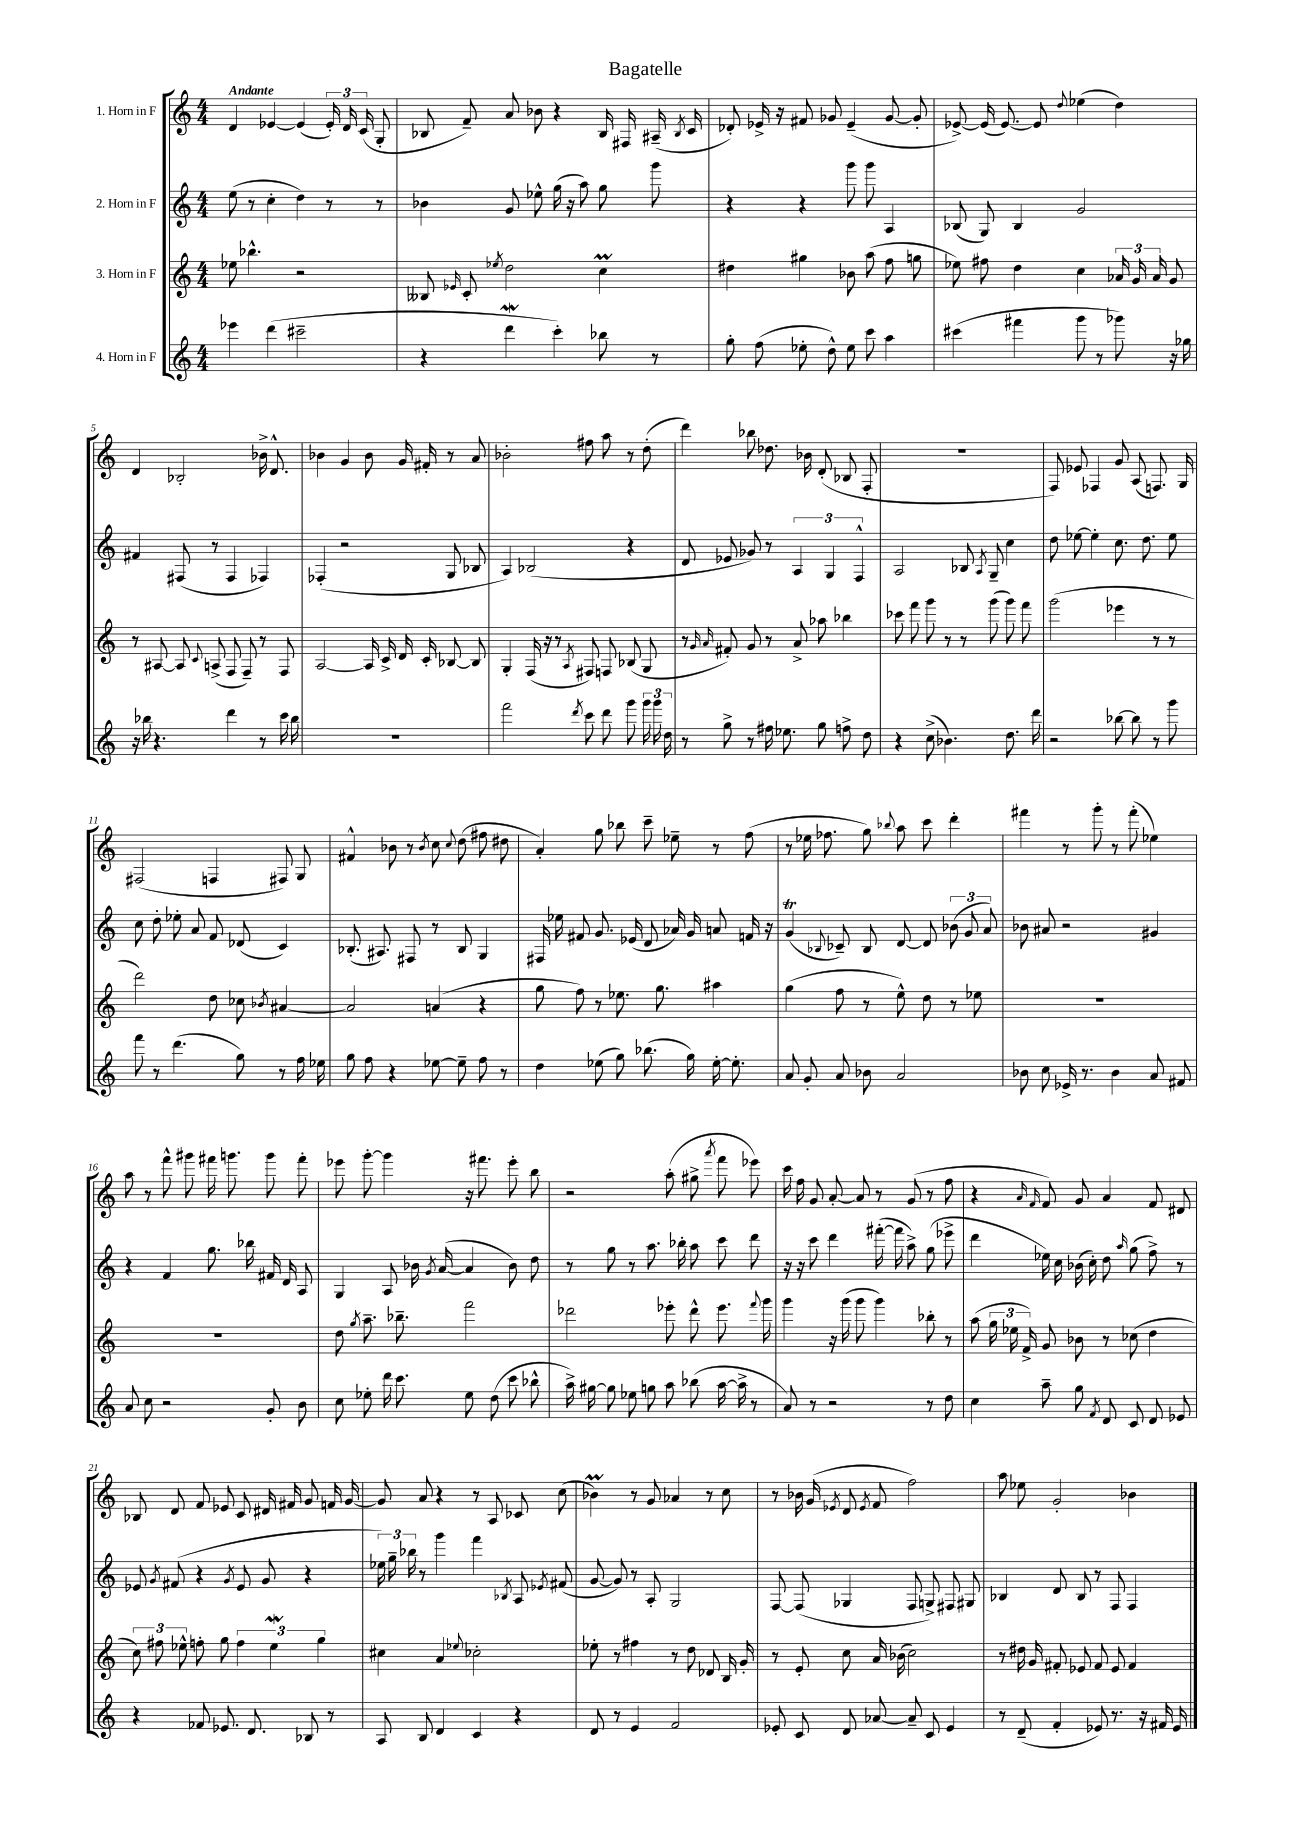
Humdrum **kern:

**kern	**kern	**kern	**kern
*staff4	*staff3	*staff2	*staff1
*clefG2	*clefG2	*clefG2	*clefG2
*k[]	*k[]	*k[]	*k[]
*M4/4	*M4/4	*M4/4	*M4/4
4eee-\	8ee-\	(8ee\	4d/
.	4.bb-^^\	8r	.
(4ddd\	.	4cc'\	[4e-/
2ccc#~\	2r	4dd\)	(4e-/]
.	.	8r	24e-'/)
.	.	.	24d/
.	.	.	(24c/
.	.	8r	8G'/
=	=	=	=
4r	8B--/	4b-\	8B-/
.	16qqe-/	.	.
.	8c'/	.	8f~/)
.	8qee-/	.	.
4ddd\	2dd\	8g/	8a/
.	.	8ee-^^\	8b-\
4ccc'\)	.	(16gg\	4r
.	.	16r	.
.	.	8aa\)	.
8bb-\	4cc\	8gg\	16B-/
.	.	.	16F#/
8r	.	8ggg\	(16A#~/
.	.	.	8qB-/
.	.	.	16c/
=	=	=	=
8gg'\	4dd#\	4r	8d-'/)
(8ff\	.	.	16e-^/
.	.	.	16r
8ee-'\	4gg#\	4r	8f#/
8dd^^\)	.	.	8g-/
8ee-\	8b-\	8ggg\	(4e-~/
8ccc\	(8aa\	8ggg\	.
4aa\	8ff\	4A/	[8g-/
.	8gg\	.	8g-'/]
=	=	=	=
(4ccc#\	8ee-\)	(8B-/	[8e-^/)
.	8ff#\	8G/)	(16e-/]
.	.	.	[8.e-/)
4fff#\	4dd\	4B-/	.
.	.	.	8e-/]
.	.	.	8qqdd/
8ggg\	4cc\	2g/	(4ee-\
8r	.	.	.
8ggg-\)	24a-/	.	4dd\)
.	24g/	.	.
.	24a-/	.	.
16r	8g/	.	.
16gg-\	.	.	.
=	=	=	=
16r	8r	4f#/	4d/
16bb-\	.	.	.
4.r	[8A#/	.	.
.	8A#/]	(8F#/	2B-'/
.	8qqc/	.	.
.	(8A^/	8r	.
4ddd\	8F/	4F#/	.
.	8F~/)	.	.
8r	8r	4F-/)	16b-^\
.	.	.	8.d^^/
16ccc\	8F/	.	.
16bb-\	.	.	.
=	=	=	=
1r	[2A/	(4F-'/	4b-\
.	.	2r	4g/
.	16A/]	.	8b-\
.	16c^/	.	.
.	16d/	.	16g/
.	16c'/	.	16f#'/
.	[8B-/	8G/	8r
.	8B-/]	8B-/	8a/
=	=	=	=
2fff\	4G'/	4A/)	2b-'\
.	(16F/	(2B-/	.
.	16r	.	.
.	8r	.	.
8qddd/	8qA/	.	.
8ccc\	8F#/)	.	8ff#\
8ddd\	8F/	.	8aa\
8ggg\	(8B-/	4r	8r
24ggg\	8G/	.	(8dd'\
24ggg\	.	.	.
24dd\	.	.	.
=	=	=	=
8r	8r	8d/	4ddd\)
.	16qqg/	.	.
.	16qqa/	.	.
8gg^\	8f#'/)	8e-/	.
8r	8g/	8g-/)	8bb-\
16ff#\	8r	8r	8.dd-\
8.ee-\	.	.	.
.	8a^/	6A/	.
.	.	.	16b-\
8gg\	8aa-\	.	(8d'/
.	.	6G/	.
8ff^\	4bb-\	.	8B-/
.	.	6F^^/	.
8dd\	.	.	8F'/
=	=	=	=
4r	8ccc-\	2A/	1r
.	8fff\	.	.
(8cc^\	8ggg\	.	.
4.b-\)	8r	.	.
.	8r	8B-/	.
.	.	8qA/	.
.	(8ggg\	8G~/	.
8.dd\	8ggg\)	4cc\	.
.	8fff\	.	.
16ddd\	.	.	.
=	=	=	=
2r	(2ggg\	8dd\	8F/)
.	.	[8ee-\	8e-/
.	.	4ee-'\]	4F-/
[8bb-\	4eee-\	8.cc\	8g/
8bb-\]	.	.	(8A/
.	.	8.dd\	.
8r	8r	.	8.F/)
8ggg\	8r	8ee-\	.
.	.	.	16G/
=	=	=	=
8fff\	2ddd\)	8cc\	(2F#/
8r	.	8dd'\	.
(4.ddd\	.	8ee-'\	.
.	.	8a/	.
.	8dd\	8f/	4F/
8gg\)	8cc-\	(8d-/	.
.	8qb-/	.	.
8r	[4a#/	4c/)	8F#/)
16ff\	.	.	8G/
16ee-\	.	.	.
=	=	=	=
8gg\	2a#/]	(8.B-'/	4f#^^/
8ff\	.	.	.
.	.	8.A#/)	.
4r	.	.	8b-\
.	.	8F#/	8r
.	.	.	8qb-/
[8ee-\	(4a/	8r	8cc\
.	.	.	8qqcc/
8ee-~\]	.	8B-/	(8dd\
8ff\	4r	4G/	8ff#\
8r	.	.	8dd#\
=	=	=	=
4dd\	8gg\	16F#/	4a'/)
.	.	16ee-\	.
.	8ff\)	8f#/	.
(8ee-\	8r	8.g/	8gg\
8gg\)	8.ee-\	.	8bb-\
.	.	(16e-/	.
(8.bb-\	.	8d/	8ccc~\
.	8.gg\	.	.
.	.	16a-/)	8ee-~\
16gg\)	.	16g/	.
[16ee-'\	4aa#\	8a/	8r
8.ee-'\]	.	.	.
.	.	16f/	(8ff\
.	.	16r	.
=	=	=	=
8a/	(4gg\	(4g/	8r
8g'/	.	.	16ee-\
.	.	.	8.ff-\
.	.	8qqB-/	.
8a/	8ff\	8c-~/)	.
8b-\	8r	8B-/	8gg\)
.	.	.	8qqbb-/
2a/	8ee^^\)	[8d/	8aa\
.	8dd\	8d/]	8ccc\
.	8r	(12b-\	4ddd'\
.	.	12g/	.
.	8ee-\	.	.
.	.	12a/)	.
=	=	=	=
8b-\	1r	8b-\	4fff#\
8cc\	.	8a#/	.
16e-^/	.	2r	8r
8.r	.	.	.
.	.	.	8ggg'\
4b-\	.	.	8r
.	.	.	(8fff#'\
8a/	.	4g#/	4ee-\)
8f#/	.	.	.
=	=	=	=
8a/	1r	4r	8aa\
8cc\	.	.	8r
2r	.	4f/	8fff^^\
.	.	.	8ggg#\
.	.	8.gg\	16fff#\
.	.	.	8.ggg\
.	.	16bb-\	.
8g'/	.	16f#/	8ggg\
.	.	16d/	.
8b\	.	8A/	8fff#'\
=	=	=	=
8cc\	8dd\	4G/	8eee-\
.	8qgg/	.	.
8ee-'\	8.aa~\	.	[8ggg'\
16ddd\	.	8A/	4ggg\]
8.ccc\	8.bb-~\	.	.
.	.	16b-\	.
.	.	8qg/	.
.	.	([16a/	.
8ee-\	2fff\	4a/]	16r
.	.	.	8.fff#\
(8dd\	.	.	.
8ccc\	.	8b-\)	8eee-'\
8bb-^^\	.	8dd\	8bb\
=	=	=	=
16aa^\)	2ddd-\	8r	2r
[16gg#\	.	.	.
8gg#\]	.	8gg\	.
8ee-\	.	8r	.
8gg\	.	8.aa\	.
8aa\	8eee-'\	.	(8aa'\
.	.	16bb-'\	.
(8bb-\	8ddd-^^\	8aa\	8gg#^\
.	.	.	8qaaa/
[16aa\	8.eee-\	8ccc\	8fff\
16aa^\]	.	.	.
8r	.	8ddd\	8eee-\)
.	8qqfff/	.	.
.	16ggg\	.	.
=	=	=	=
8a/)	4ggg\	16r	16ccc\
.	.	16r	16ff\
8r	.	8ccc\	8g/
2r	16r	4ddd\	[8a'/
.	(16ggg\	.	.
.	8ggg\	.	8a/]
.	4ggg\)	([16fff#'\	8r
.	.	16fff#\]	.
.	.	8aa^\)	(8g/
8r	8bb-'\	(8gg\	8r
8dd\	8r	8eee-^\	8ff\
=	=	=	=
4cc\	(8aa\	4ddd\	4r
.	24gg\	.	.
.	24ee-\	.	.
.	24f^/)	.	.
.	.	.	16qqa/
.	.	.	16qqf/
8aa~\	8g/	16ee-\)	8f/)
.	.	16cc\	.
8gg\	8b-\	(16b-\	8g/
.	.	16cc'\)	.
8qf/	.	.	.
8d/	8r	8dd\	4a/
.	.	16qqaa/	.
8c/	(8cc-\	(8gg\	.
8d/	4dd\	8ff^\)	8f/
8e-/	.	8r	8d#/
=	=	=	=
4r	12cc\)	8e-/	8B-/
.	12ff#\	.	.
.	.	8qg/	.
.	.	(8f#/	8d/
.	12ee-^^\	.	.
8f-/	8ff'\	4r	8f/
8.e-/	8gg\	.	8e-/
.	.	8qg/	.
.	6ff\	8e-/	8c/
8.d/	.	.	.
.	.	8g/	16d#/
.	6ee-\	.	.
.	.	.	16f#/
8B-/	.	4r	8g/
.	6gg\	.	.
8r	.	.	16f/
.	.	.	[16g/
=	=	=	=
8A/	4cc#\	24ee-\)	8g/]
.	.	24gg~\	.
.	.	24bb-\	.
8B/	.	8r	8a/
4d/	4a/	4ggg\	4r
.	8qqee-/	.	.
4c/	2cc-'\	4fff\	8r
.	.	.	8A/
.	.	8qB-/	.
4r	.	8A/	8c-/
.	.	8qe-/	.
.	.	(8f#/	(8cc\
=	=	=	=
8d/	8ee-'\	[8g/	4b-\)
8r	8r	8g/])	.
4e/	4ff#\	8r	8r
.	.	8A'/	8g/
2f/	8r	2G/	4a-/
.	8dd\	.	.
.	8d-/	.	8r
.	16B/	.	8cc\
.	16g'/	.	.
=	=	=	=
8e-'/	8r	[8F/	8r
8c/	8e'/	(8F/]	16b-\
.	.	.	(16g/
.	.	.	8qe-/
8d/	8cc\	4G-/	8d/
.	.	.	8qe-/
[8a-/	16a/	.	8f/
.	(16b-\	.	.
8a-~/]	2cc\)	8F/	2ff\)
8c/	.	8G^/)	.
4e-/	.	8F#/	.
.	.	8G#/	.
=	=	=	=
8r	8r	4B-/	8aa\
(8d~/	16dd#\	.	8ee-\
.	16g/	.	.
4f'/	8f#'/	8d/	2g'/
.	8e-/	8B-/	.
8e-/)	8f#/	8r	.
8.r	8e-/	8F/	.
.	4f#/	4F/	4b-\
16r	.	.	.
16f#/	.	.	.
16e-/	.	.	.
==	==	==	==
*-	*-	*-	*-
